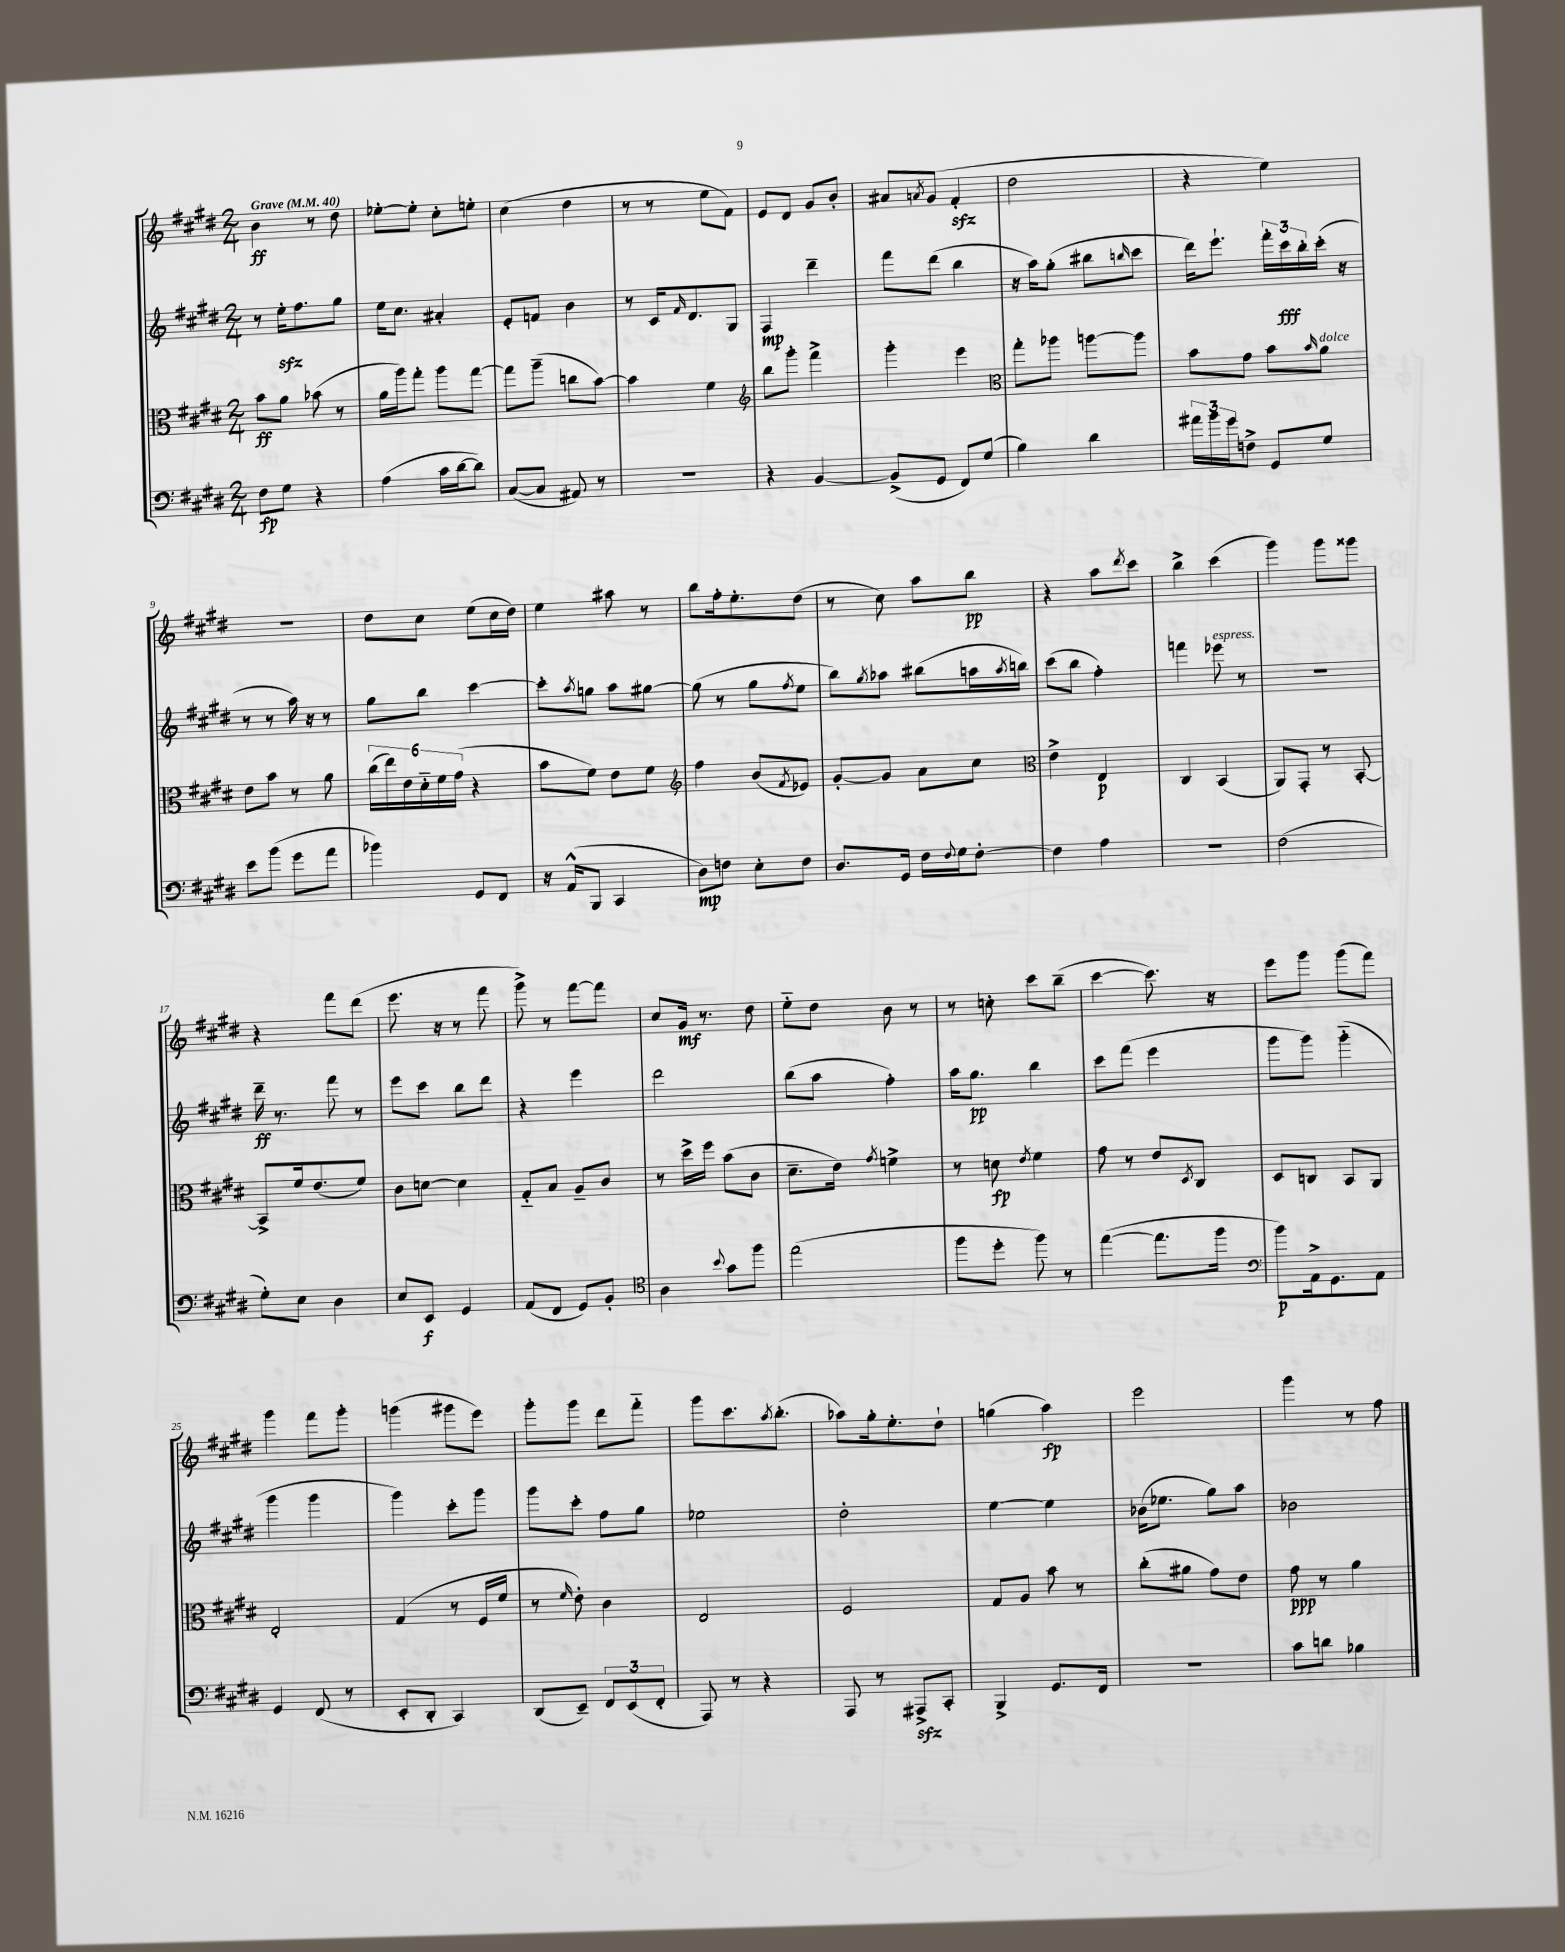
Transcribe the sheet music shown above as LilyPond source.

<<
\new StaffGroup <<
\new Staff = "s0" {
    \clef treble \key e \major \numericTimeSignature \time 2/4 \tempo "Grave" 4 = 40
    b'4\ff r8 dis''8 |
    ees''8~-. ees''8-. cis''8-. e''8-. |
    cis''4( dis''4 |
    r8 r8 e''8 fis'8) |
    e'8 dis'8 gis'8 b'8-. |
    ais'8 \acciaccatura { a'8 } gis'8( fis'4-.\sfz |
    dis''2 |
    r4 e''4) |
    r2 |
    dis''8 cis''8 e''8( cis''16 dis''16) |
    e''4 ais''8 r8 |
    b''8 fis''16-. e''8.-. dis''8( |
    r8 cis''8) a''8 b''8\pp |
    r4 a''8 \acciaccatura { dis'''8 } cis'''8 |
    b''4-> cis'''4( |
    gis'''4) gis'''8 gisis'''8 |
    r4 fis'''8 dis'''8( |
    e'''8. r16 r8 fis'''8 |
    gis'''8->) r8 fis'''8~ fis'''8 |
    cis''8 gis'16\mf r8. dis''8 |
    e''8-_ dis''8 b'8 r8 |
    r8 c''8-. cis'''8 b''8--( |
    cis'''4~ cis'''8.) r16 |
    e'''8 gis'''8 gis'''8( fis'''8) |
    gis'''4 fis'''8 gis'''8-. |
    g'''4( gis'''8 e'''8) |
    gis'''8-. gis'''8 dis'''8 fis'''8-_ |
    gis'''8 cis'''8. \acciaccatura { a''8 } b''8.-.( |
    aes''8) gis''16-. e''8.-. dis''8-! |
    g''4( a''4\fp) |
    e'''2 |
    gis'''4 r8 fis''8 \bar "|." |
}
\new Staff = "s1" {
    \clef treble \key e \major \numericTimeSignature \time 2/4
    r8 e''16-.\sfz fis''8. gis''8 |
    e''16 cis''8. ais'4-. |
    e'8-. f'8 b'4 |
    r8 cis'16 \grace { fis'16 } dis'8. gis8 |
    fis4\mp dis'''4-- |
    fis'''8 dis'''8( b''4 |
    r16 a''16) gis''8-.( bis''8 \grace { b''16 } cis'''8 |
    dis'''16) e'''8.-! \tuplet 3/2 { fis'''16-. cis'''16\fff b''16-. } cis'''16-.( r16 |
    r8 r8 a''16) r16 r8 |
    gis''8 b''8 cis'''4~ |
    cis'''8-. \acciaccatura { a''8 } g''8 a''8 gis''8~ |
    gis''8( r8 gis''8 \acciaccatura { fis''8 } e''8 |
    b''8) \acciaccatura { gis''8 } aes''8 bis''8( a''16 \acciaccatura { a''8 } b''16) |
    cis'''8( b''8 fis''4-.) |
    f'''4 ees'''8^\markup { \italic "espress." } r8 |
    r2 |
    dis'''16--\ff r8. fis'''8 r8 |
    e'''8 cis'''8 b''8 dis'''8 |
    r4 e'''4 |
    dis'''2 |
    b''8( a''8 fis''4-.) |
    a''16 gis''8.\pp b''4 |
    cis'''8 fis'''8( e'''4 |
    gis'''8 gis'''8) gis'''4-_( |
    gis'''4 gis'''4 |
    gis'''4) cis'''8-. gis'''8 |
    gis'''8 cis'''8-. fis''8 gis''8 |
    ees''2 |
    dis''2-. |
    e''4~ e''4 |
    bes'16( ees''8. gis''8) a''8 |
    bes'2 \bar "|." |
}
\new Staff = "s2" {
    \clef alto \key e \major \numericTimeSignature \time 2/4
    b'8\ff a'8 bes'8( r8 |
    a'16 a''16) gis''8-. a''8 gis''8~ |
    gis''8 a''8--( c''8 b'8~) |
    b'4 fis'4 |
    \clef treble b''8 gis'''8-. fis'''4-> |
    gis'''4-. e'''4 |
    \clef alto gis''8-. aes''8 a''8~ a''8 |
    b'8 gis'8 b'8 \grace { b'16 } a'8^\markup { \italic "dolce" } |
    e'8 b'8 r8 a'8 |
    \tuplet 6/4 { cis''16( e''16) e'16 dis'16-_ fis'16 gis'16( } r4 |
    b'8 fis'8) e'8 fis'8 |
    \clef treble fis''4 b'8( \acciaccatura { fis'8 } ees'8) |
    gis'8~-. gis'8 a'8 cis''8 |
    \clef alto e'4-> e4\p |
    cis4 b,4( |
    a,8) gis,8-. r8 b,8~-. |
    b,8-> fis'16 e'8.( fis'8) |
    cis'8 d'8~ d'4 |
    gis8-_ b8 a8-- cis'8 |
    r8 dis''16-> fis''16 b'8( cis'8 |
    dis'8.-- e'16) \acciaccatura { gis'8 } f'4-> |
    r8 d'8\fp \acciaccatura { e'8 } fis'4 |
    gis'8 r8 e'8 \acciaccatura { dis8 } cis8 |
    dis8 c8 b,8 a,8 |
    e2-. |
    gis4( r8 fis16 fis'16 |
    r8 \grace { fis'16 } e'8-.) cis'4 |
    e2 |
    fis2 |
    gis8 a8 b'8 r8 |
    cis''8-.( ais'8 gis'8) e'8 |
    gis'8\ppp r8 a'4 \bar "|." |
}
\new Staff = "s3" {
    \clef bass \key e \major \numericTimeSignature \time 2/4
    fis8\fp gis8 r4 |
    a4( cis'16 dis'16~ dis'8) |
    cis8~( cis8 ais,8) r8 |
    R2 |
    r4 b,4~ |
    b,8->( gis,8 fis,8) gis8( |
    b4) dis'4 |
    \tuplet 3/2 { ais'16 b'16 gis'16 } f8-> gis,8 gis8 |
    e'8 b'8( gis'8 a'8 |
    bes'4) gis,8 fis,8 |
    r16 a,16-^( b,,8 cis,4 |
    dis8\mp) f8 e8-. f8 |
    dis8. gis,16 fis16 \appoggiatura { fis8 } gis16 fis8~-. |
    fis4 a4 |
    R2 |
    fis2( |
    gis8-.) e8 dis4 |
    e8 e,8\f gis,4 |
    a,8( fis,8 gis,8) b,8-. |
    \clef tenor a4 \appoggiatura { b'8 } gis'8 fis''8 |
    e''2( |
    fis''8 dis''8-. fis''8) r8 |
    e''4~( e''8. fis''16 |
    \clef bass b'8\p) a,16-> gis,8. a,8 |
    gis,4 fis,8( r8 |
    e,8-. dis,8-. cis,4) |
    dis,8( e,8--) \tuplet 3/2 { fis,8 e,8( fis,8-. } |
    a,,8) r8 r4 |
    a,,8 r8 ais,,8->\sfz cis,8-. |
    b,,4-> gis,8. fis,16 |
    r2 |
    cis'8 d'8 bes4 \bar "|." |
}
>>
>>
